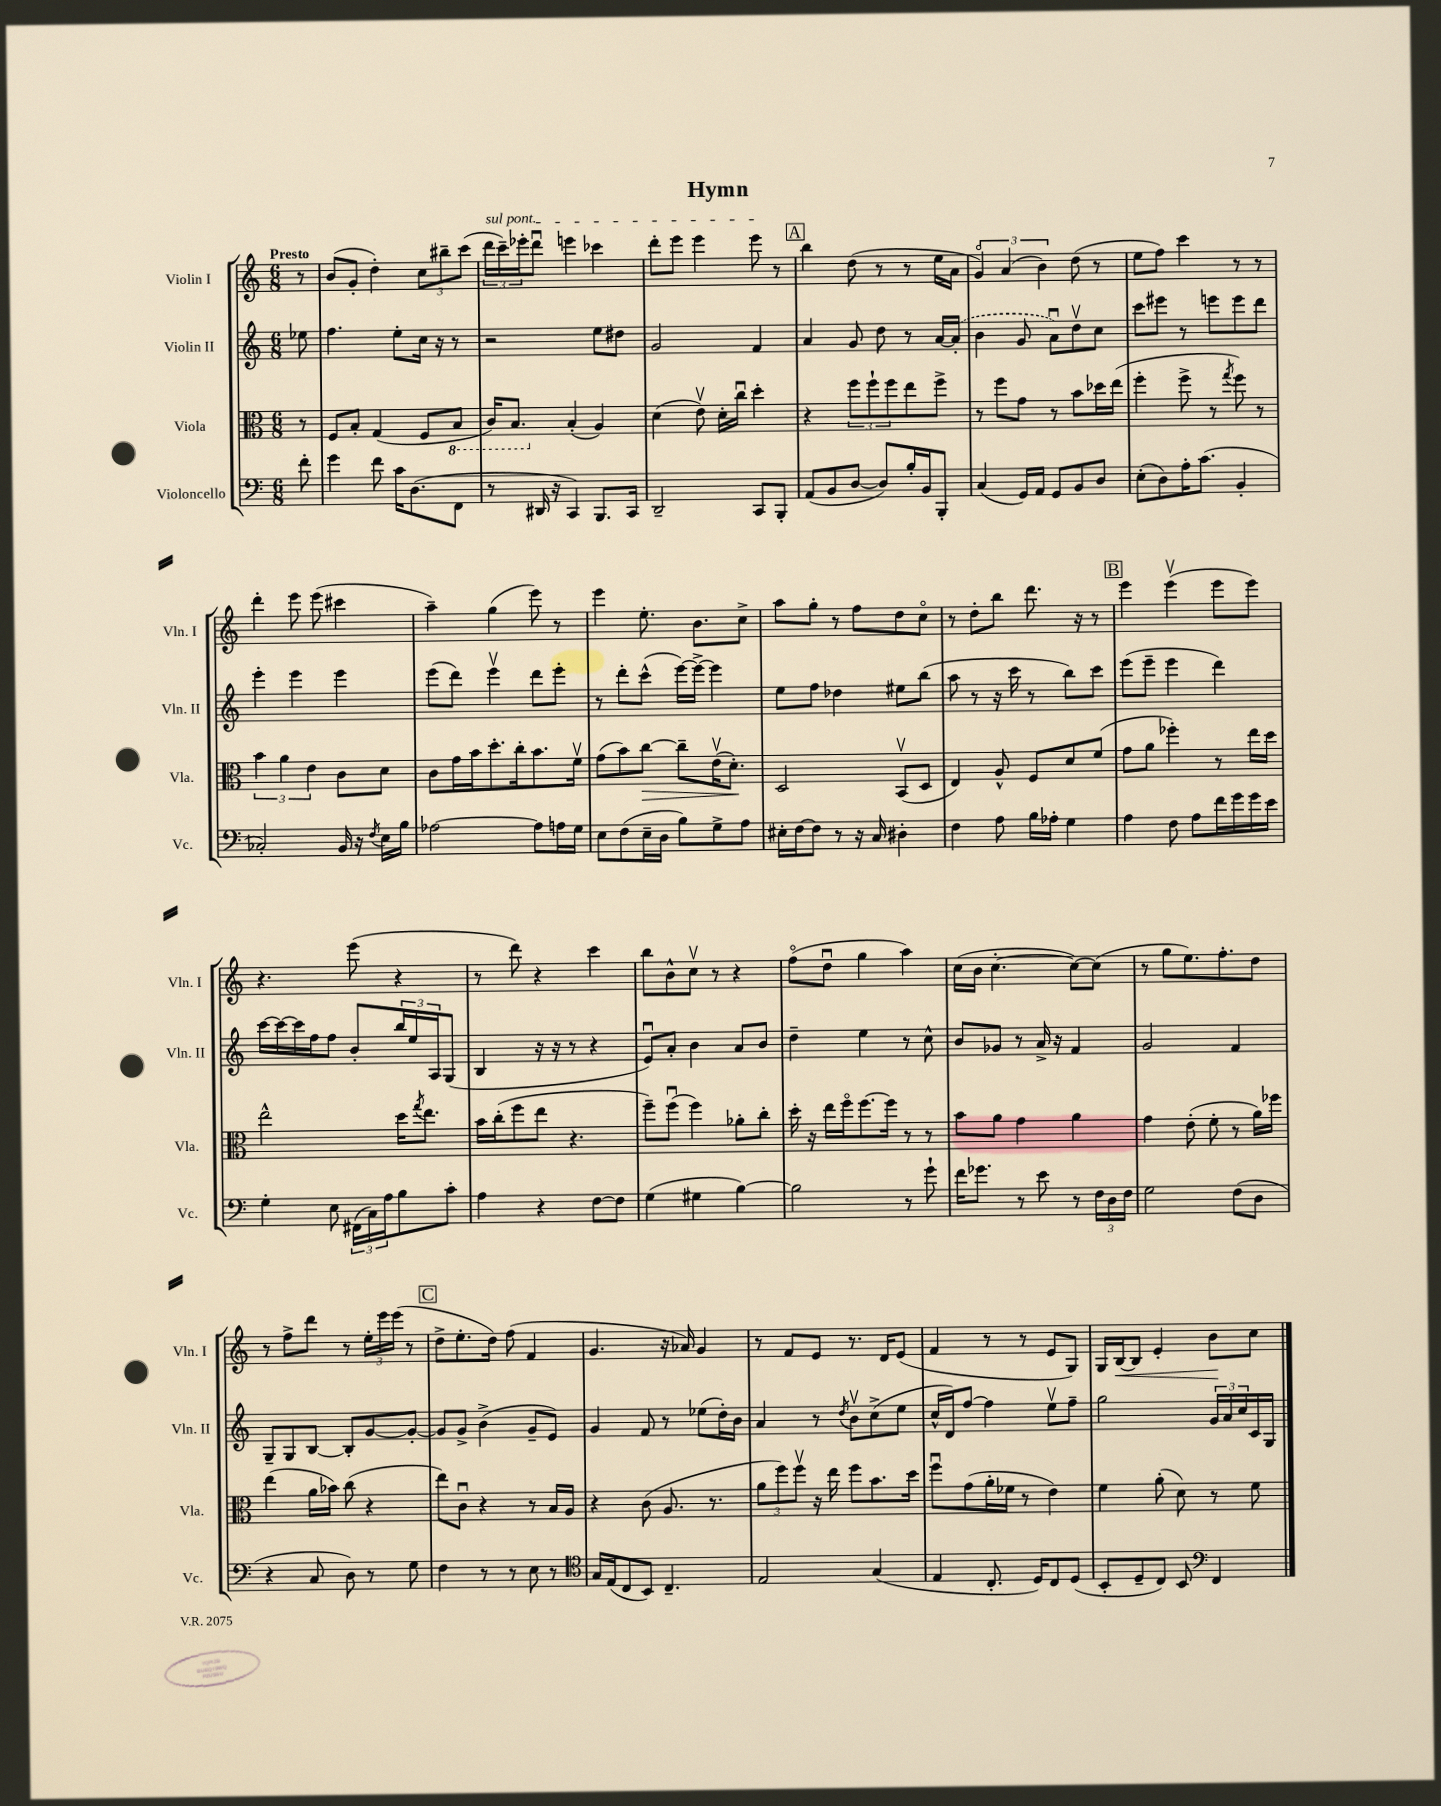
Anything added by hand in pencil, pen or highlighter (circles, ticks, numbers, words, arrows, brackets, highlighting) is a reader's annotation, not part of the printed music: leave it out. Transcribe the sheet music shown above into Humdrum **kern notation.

**kern	**kern	**kern	**kern
*staff4	*staff3	*staff2	*staff1
*clefF4	*clefC3	*clefG2	*clefG2
*k[]	*k[]	*k[]	*k[]
*M6/8	*M6/8	*M6/8	*M6/8
8f'\	8r	8ee-\	8r
=	=	=	=
4g\	8F/L	4.ff\	(8b/L
.	8B'/J	.	8g'/J
8f\	(4G/	.	4dd'\)
16c\LK	.	8ee'\L	.
(8.D\	.	.	.
.	8F/L	16cc\Jk	12cc\L
.	.	16r	.
.	.	.	12bb#~\
8FF\J	8BB/J	8r	.
.	.	.	(12ccc\J
=	=	=	=
8r	16C/LK)	2r	24ddd\LL
.	.	.	24ccc~\)
.	8.BB/J	.	.
.	.	.	24eee-'\J
16DD#/	.	.	8dddu\J
16r	.	.	.
4CC/)	(4B'/	.	4eee\
8.BBB/L	4A/)	8ee\L	4ccc-\
.	.	8dd#\J	.
16CC/Jk	.	.	.
=	=	=	=
2DD~/	(4d\	2g/	8ddd'\L
.	.	.	8eee\J
.	8ev\)	.	4eee\
.	16d'\LL	.	.
.	16ccu\JJ	.	.
8CC/L	4dd'\	4f/	8eee\
8BBB'/J	.	.	8r
=	=	=	=
(8AA/L	4r	4a/	4bb\
8BB/	.	.	.
[8D/J	12ff\L	8g/	(8dd\
.	12ff`\	.	.
8D/]L)	.	8dd\	8r
.	12ff\	.	.
16B'/L	8ee\	8r	8r
16BB/J	.	.	.
8BBB'/J	8ff^\J	[16a/LL	16ee\LL
.	.	(16a'/]JJ	16a\JJ
=	=	=	=
(4C/	8r	4b\	6go/)
.	8ff\L	.	.
.	.	.	(6a/
16GG/LL)	8g\J	8g/	.
16AA/JJ	.	.	.
.	.	.	6b\)
8GG/L	8r	8au\L)	.
8BB/	8b\L	8ddv\	(8dd\
8D/J	16dd-\L	8cc\J	8r
.	(16ee\JJ	.	.
=	=	=	=
(8E'\L	4ff'\	8ccc\L	8ee\L
8D\)	.	8eee#\J	8ff\J)
16A'\K	8ff^\	8r	4ccc\
(8.c\J	.	.	.
.	8r	8eee\L	.
.	8qgg/	.	.
4BB'/	8ff\)	8eee\	8r
.	8r	8ddd\J	8r
=	=	=	=
2C-'/)	6b\	4eee'\	4ddd'\
.	6a\	.	.
.	.	4eee\	8eee\
.	6e\	.	.
.	.	.	(8eee\
16BB/	8c\L	4eee\	4ccc#\
16r	.	.	.
8qF/	.	.	.
16E\LL	8d\J	.	.
16B\JJ	.	.	.
=	=	=	=
[2A-\	8c\L	(8eee\L	4aa~\)
.	16g\L	8ddd\J)	.
.	16b\J	.	.
.	8.dd'\	4eeev\	(4gg\
.	16cc'\k	.	.
8A-\]L	8.b\	8ddd\L	8eee\)
16A\L	.	8eee'\J	8r
16G\JJ	16fv\Jk	.	.
=	=	=	=
8E\L	(8g\L	8r	4eee\
(8F\	8b\)	8ddd'\L	.
16E~\L	[8cc\J	(8ccc^^\J	8.ee'\
16D\JJ	.	.	.
8B\L)	8cc~\]L	[16eee\LL)	.
.	.	16eee^\_JJ	8.b\L
8G^\	(16ev\K	4eee\]	.
.	8.d'\J)	.	.
8A\J	.	.	8cc^\J
=	=	=	=
16E#'\LL	2D/	8ee\L	8aa\L
[16F\J	.	.	.
8F\]J	.	8ff\J	8gg'\J
8r	.	4dd-\	8r
16r	.	.	8ff\L
16C/	.	.	.
4D#'\	(8BBv/L	8ee#\L	8dd\
.	8D/J	(8bb\J	8cco\J
=	=	=	=
4F\	4E/)	8aa\	8r
.	.	8r	8dd'\L
8A\	8A^^/	16r	8bb\J
.	.	16ccc\	.
16B\LL	8F/L	8r	8.ddd\
16A-'\JJ	.	.	.
4G\	8d/	8bb\L)	.
.	.	.	16r
.	(8f/J	8ccc\J	8r
=	=	=	=
4A\	8g\L	(8eee\L	4eee\
.	8a\J	8eee~\J	.
8F\	4ff-'\)	4eee\	(4eeev\
8A\L	.	.	.
16f\L	8r	4ddd\)	8eee\L
16g\	.	.	.
16g\	16ee\LL	.	8eee\J)
16e\JJ	16dd\JJ	.	.
=	=	=	=
4G'\	2ee^^\	[16ccc\LL	4.r
.	.	16ccc\_	.
.	.	16ccc\]	.
.	.	16ff\J	.
8E\	.	8ff\J	.
(24FF#\LL	.	8b'/L	(8eee\
24C\)	.	.	.
24A\J	.	.	.
8B\	16dd\LK	24bb/L	4r
.	.	24ee/	.
.	8qgg/	.	.
.	8.ee\J	.	.
.	.	24A/J	.
8c'\J	.	(8G/J	.
=	=	=	=
4A\	16b\LL	4B/	8r
.	(16cc'\J	.	.
.	8ff\	.	8ddd\)
4r	8ee\J	16r	4r
.	.	16r	.
.	4.r	8r	.
[8F\L	.	4r	4ccc\
8F\]J	.	.	.
=	=	=	=
(4G\	8ff~\L)	8eu/L)	8bb\L
.	(8ffu\J	8a'/J	8b^^\
4G#\	4ff\)	4b\	8ccv\J
.	.	.	8r
[4B\)	8a-'\L	8a/L	4r
.	8cc'\J	8b/J	.
=	=	=	=
2B\]	16dd'\	4dd~\	(8ffo\L
.	16r	.	.
.	16ee\LL	.	8ddu\J
.	16ffo\J	.	.
.	[8.ff\	4ee\	4gg\
.	16ff\]Jk	.	.
8r	8r	8r	4aa\)
8g`\	8r	8cc^^\	.
=	=	=	=
16f\LK	8b\L	8b/L	(16cc\LL
8.g-\J	.	.	16b\JJ
.	8a\J	8g-/J	[4.cc'\
8r	4g\	8r	.
8e\	.	16a^/	.
.	.	16r	.
8r	4a\	4f/	8cc\_L)
24F\LL	.	.	(8cc\]J
24D\	.	.	.
24F\JJ	.	.	.
=	=	=	=
2G\	4g\	2g/	8r
.	.	.	8gg\L
.	(8e'\	.	8.ee\)
.	8f'\	.	.
.	.	.	8.ff'\
(8F\L	8r	4f/	.
8D\J	16a\LL)	.	8dd\J
.	16ff-\JJ	.	.
=	=	=	=
4r	(4ee\	8G~/L	8r
.	.	8G/	8ff^\L
8C/	16a\LL	[8B/J	8ddd\J
.	16b-\JJ)	.	.
8D\)	(8cc\	8B'/]L	8r
8r	4r	[8g/	24ee'\LL
.	.	.	24eee\
.	.	.	(24eee\JJ
8G\	.	8g'/_J	8r
=	=	=	=
4F\	8ee\L)	8g/]L	8dd^\L
.	8cu\J	8g^/J	8.ee'\
8r	4r	(4b^\	.
.	.	.	16dd\Jk)
8r	.	.	(8ff\
8E\	8r	8g~/L	4f/
8r	16B/LL	8e/J)	.
.	16A/JJ	.	.
=	=	=	=
*clefC4	*	*	*
16G/LL	4r	4g/	4.g/
(16E/J	.	.	.
8C/	.	.	.
8BB/J)	(8c\	8f/	.
4.C~/	8.A/	8r	16r
.	.	.	16a-/)
.	.	(8ee-\L	4g/
.	8.r	.	.
.	.	16dd'\L)	.
.	.	16b\JJ	.
=	=	=	=
2E/	12a\L	4a/	8r
.	12ff\)	.	.
.	.	.	8f/L
.	12ffv\J	.	.
.	16r	8r	8e/J
.	16ee\	.	.
.	.	8qdd/	.
.	8ff\L	8bv\L	8.r
(4G/	8.b\	(8cc^\	.
.	.	.	16d/LK
.	.	8ee\J	(8e/J
.	16dd\Jk	.	.
=	=	=	=
4E/	8ffu\L	16cc^^/LL	4f/
.	.	16d/J)	.
.	(8g\	[8ff/J	.
8.C'/	16a'\L	4ff\]	8r
.	16f-\JJ	.	.
.	8r	.	8r
16D/LK)	.	.	.
8C/	4e\)	8eev\L	8e/L
(8D/J	.	8ff~\J	8G/J)
=	=	=	=
8BB'/L	4f\	2gg\	16G/LL
.	.	.	[16B/J
8D~/	.	.	8B/]J
8C/J)	(8a'\	.	4e'/
8BB/	8d\)	.	.
*clefF4	*	*	*
4FF/	8r	24g/LL	8b\L
.	.	24a/	.
.	.	24cc/	.
.	8f\	16c/	8cc\J
.	.	16G/JJ	.
==	==	==	==
*-	*-	*-	*-
